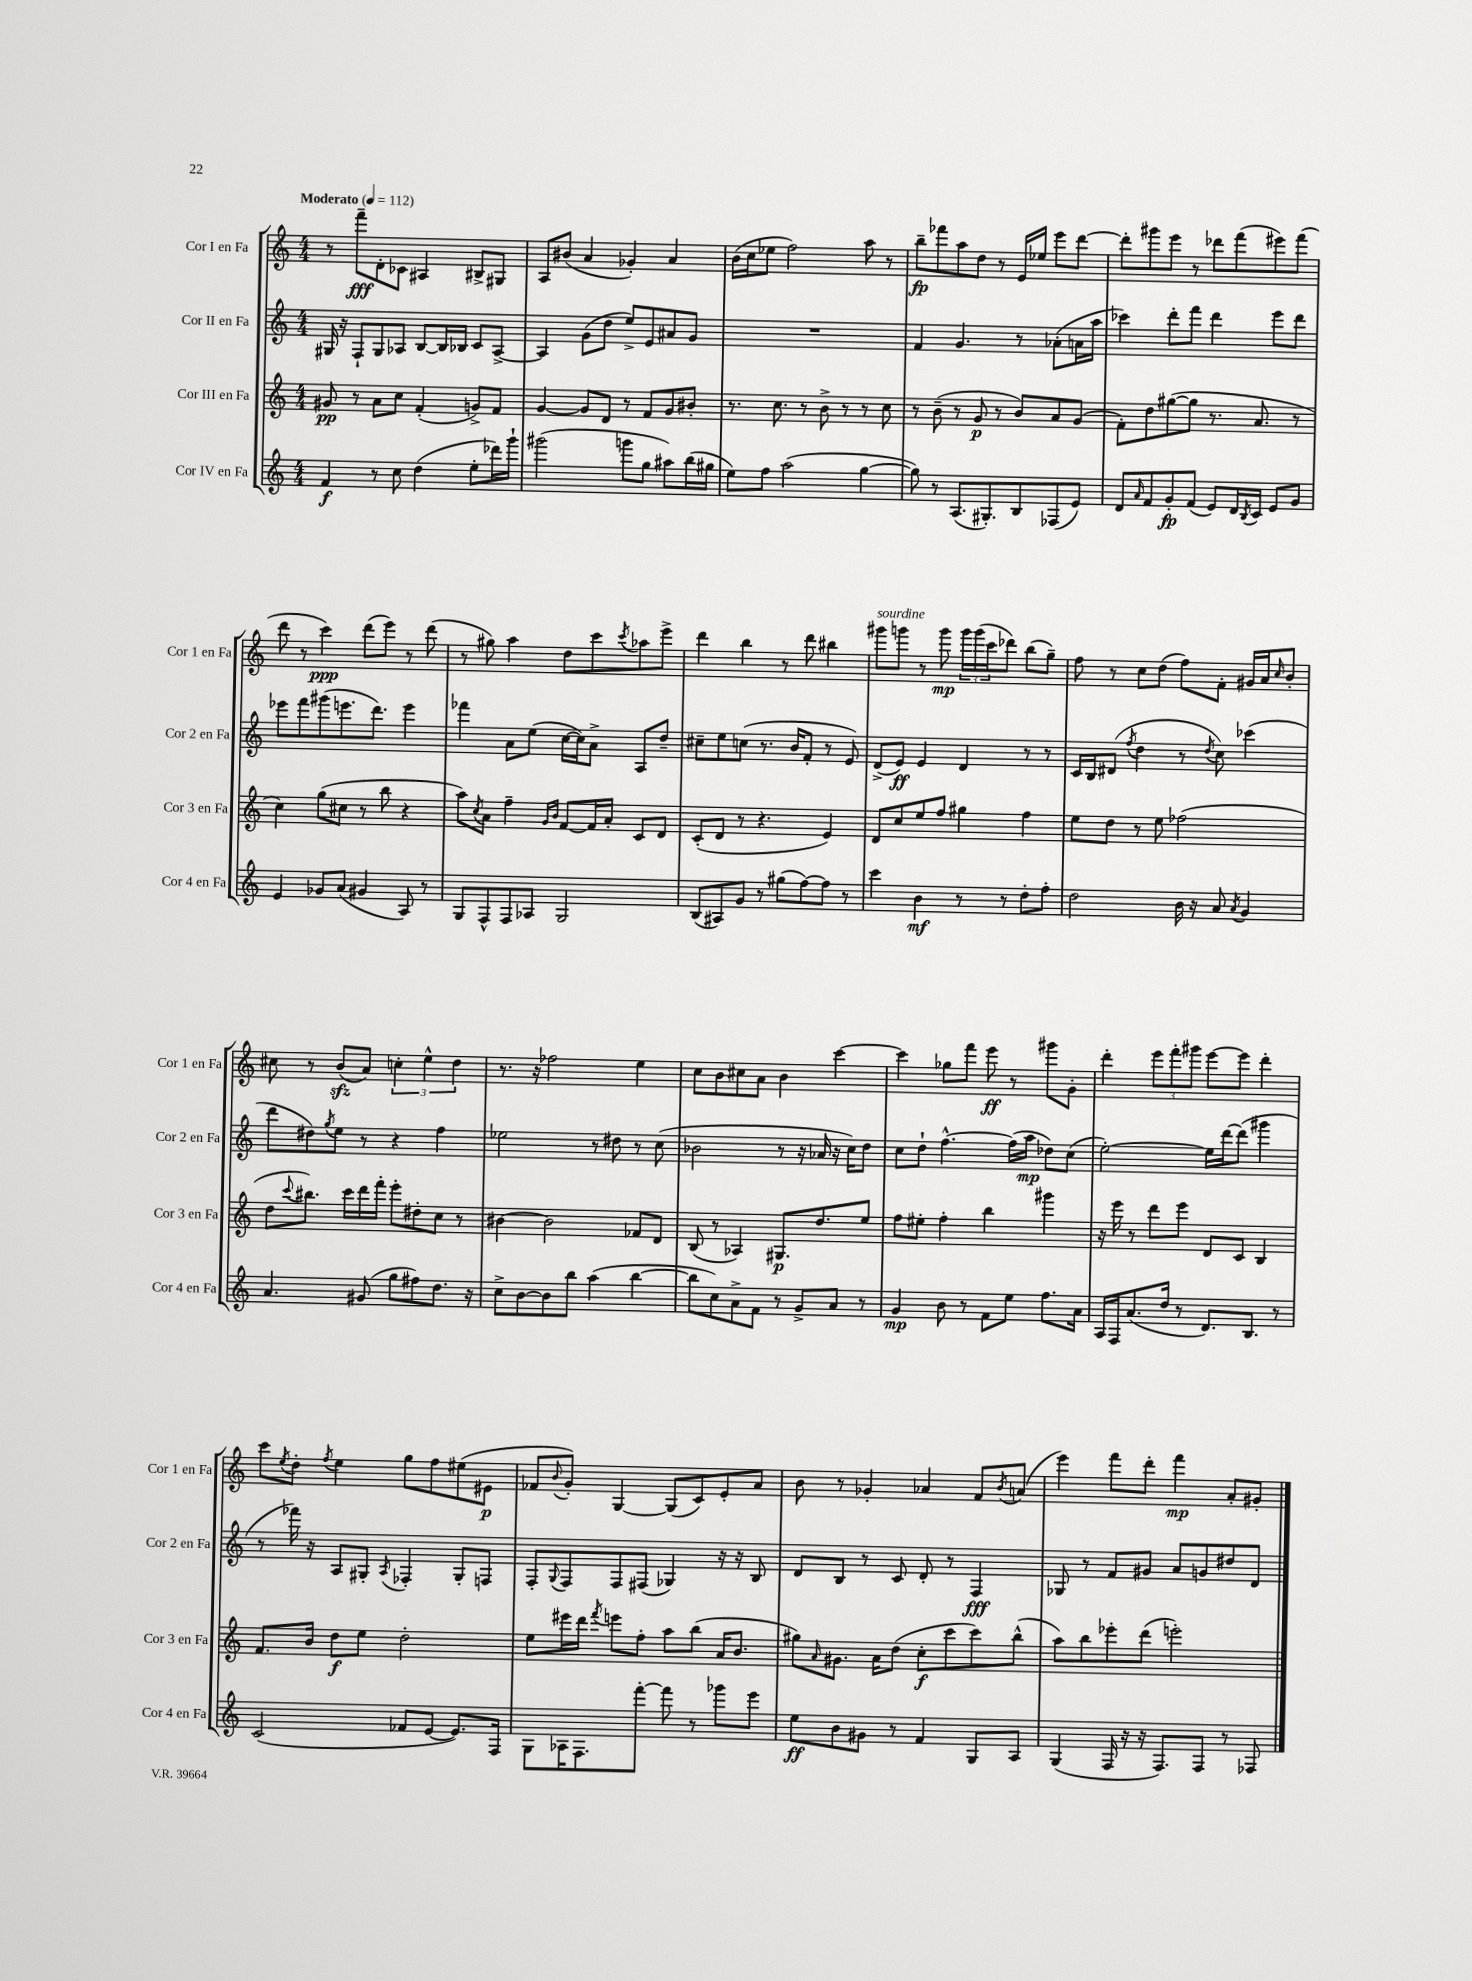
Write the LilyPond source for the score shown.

<<
\new StaffGroup <<
\new Staff = "s0" \with { instrumentName = "Cor I en Fa" shortInstrumentName = "Cor 1 en Fa" } {
    \clef treble \key c \major \numericTimeSignature \time 4/4 \tempo "Moderato" 4 = 112
    r8 f'''8--\fff d'8-. ces'8 ais4 bis8-> gis8 |
    a8 bis'8( a'4 ges'4-.) a'4 |
    b'16( c''16 ees''8 f''2) a''8 r8 |
    b''8--\fp fes'''8 a''8 d''8 r8 e'16 ees''16 e'''8 d'''8~ |
    d'''8-. gis'''8 e'''8 r8 des'''8 f'''8( eis'''8) f'''8( |
    d'''8 r8 c'''4\ppp) d'''8( e'''8) r8 d'''8( |
    r8 gis''8) a''4 d''8 c'''8 \acciaccatura { c'''8 } aes''8 e'''8-> |
    d'''4 b''4 r8 d'''8 bis''4 |
    gis'''8^\markup { \italic "sourdine" } g'''8 r8 g'''8\mp \tuplet 3/2 { g'''16 g'''16( c'''16 } des'''8) b''8( g''8--) |
    f''8 r8 c''8 d''8( f''8) f'8-. gis'16 a'16 \grace { c''16 } b'8-. |
    cis''8 r8 b'8\sfz( a'8) \tuplet 3/2 { c''4-. e''4-^ d''4 } |
    r8. r16 fes''2 e''4 |
    c''8 b'8 cis''8 a'8 b'4 c'''4~ |
    c'''4 ges''8 f'''8 e'''8\ff r8 gis'''8 g'8-. |
    d'''4-. \tuplet 3/2 { e'''8 f'''8-. gis'''8 } e'''8~ e'''8 d'''4-. |
    c'''8 \acciaccatura { e''8 } d''8-. \acciaccatura { f''8 } e''4 g''8 f''8 eis''8( eis'8\p |
    fes'8 \appoggiatura { b'8 } g'8-.) g4~ g8( c'8) e'8-. a'8 |
    b'8 r8 ges'4-. aes'4 f'8 \acciaccatura { b'8 } a'8( |
    e'''4) f'''8 d'''8-. f'''4\mp a'8-. gis'8-. \bar "|." |
}
\new Staff = "s1" \with { instrumentName = "Cor II en Fa" shortInstrumentName = "Cor 2 en Fa" } {
    \clef treble \key c \major \numericTimeSignature \time 4/4
    gis16 r16 f8-! gis8 aes8 b8~ b16 bes16 c'8 aes8~-> |
    aes4 g'8( d''8 e''8->) e'8 ais'8 g'8 |
    R1 |
    f'4 g'4. r8 aes'8-.( a'16 a''16 |
    ces'''4) d'''8-. f'''8 d'''4 e'''8 d'''8 |
    ees'''8 f'''8 gis'''8( e'''8. d'''8.) e'''4 |
    fes'''4 a'8 e''8( c''16~ c''16) a'8-> a8 d''8-- |
    cis''8-- e''8 c''8( r8. b'16 f'8-. r8 e'8) |
    d'8->( e'8\ff) e'4 d'4 r8 r8 |
    c'16 b16 dis'8( \acciaccatura { f''8 } d''4 r8 \acciaccatura { d''8 } c''8) ces'''4( |
    d'''8 dis''8) \acciaccatura { g''8 } e''8 r8 r4 f''4 |
    ees''2 r8 dis''8 r8 c''8( |
    bes'2 r8 r16 aes'16 r16 c''16) d''8 |
    c''8 d''8-! f''4.~-^ f''16( a''16\mp des''8) c''8( |
    e''2~-.) e''16 d'''16~ d'''8( gis'''4 |
    r8 fes'''16) r16 a8 gis8-. \acciaccatura { a8 } fes4-. gis8-. f8 |
    f8-. \appoggiatura { g8 } f8 f8 fis8( ges4) r16 r16 b8 |
    d'8 b8 r8 c'8 d'8-. r8 f4\fff |
    ges8 r8 f'8 gis'8 a'8 g'8 dis''8 d'8 \bar "|." |
}
\new Staff = "s2" \with { instrumentName = "Cor III en Fa" shortInstrumentName = "Cor 3 en Fa" } {
    \clef treble \key c \major \numericTimeSignature \time 4/4
    gis'8\pp r8 a'8 c''8 f'4-.( g'8->) f'8 |
    g'4~ g'8 d'8 r8 f'8 g'8 bis'8-. |
    r8. c''8. r8 b'8-> r8 r8 c''8 |
    r8 b'8--( r8 g'8\p r8 b'8) a'8 g'8( |
    f'8-.) d''8 gis''8~( gis''8 r8. a'8. r8 |
    c''4) g''8( cis''8 r8 b''8 r4 |
    a''8) \acciaccatura { c''8 } a'8 f''4-- \grace { g'16 b'16 } f'8~ f'16 a'16-. c'8 d'8 |
    c'8-.( d'8 r8 r4. e'4) |
    d'8 c''8 e''8 f''8 gis''4 f''4 |
    e''8 d''8 r8 e''8 fes''2( |
    d''8 \appoggiatura { c'''8 } bis''8.) c'''16 d'''16 f'''16-. e'''8-. dis''8-. c''8 r8 |
    bis'4~ bis'2 fes'8 d'8 |
    b8( r8 aes4) gis8.\p d''8. e''8 |
    f''8 eis''8-. f''4-. b''4 gis'''4 |
    r16 e'''16 r8 d'''8 e'''8 d'8 c'8 b4 |
    f'8. b'16 d''8\f e''8 d''2-. |
    e''8 eis'''16 d'''16 \acciaccatura { f'''8 } e'''8 f''8-. a''8 b''8( a'16 b'8. |
    gis''8) \grace { a'16 } gis'8. a'16 d''8( c''8-.\f c'''8 c'''8) b''8-^( |
    a''8) b''8 ees'''8-. d'''8( e'''2-.) \bar "|." |
}
\new Staff = "s3" \with { instrumentName = "Cor IV en Fa" shortInstrumentName = "Cor 4 en Fa" } {
    \clef treble \key c \major \numericTimeSignature \time 4/4
    f'4\f r8 c''8 d''4( e''8-. des'''16) g'''16-! |
    gis'''2( g'''8 g''8 ais''8) b''16( gis''16 |
    e''8) f''8 a''2( g''4~ |
    g''8) r8 a8.( gis8.-.) b8 fes8( e'8) |
    d'8 \grace { a'16 } f'8 g'8-.\fp f'8( e'8) d'16 \acciaccatura { b8 } c'16 e'8 g'8 |
    e'4 ges'8 a'8( gis'4 a8) r8 |
    g8 f8-^ f8 aes8 g2 |
    b8( ais8) g'8 r8 gis''8( f''8~) f''8 r8 |
    c'''4 b'4\mf r8 r8 d''8-. f''8-. |
    d''2 b'16 r16 a'8 \acciaccatura { a'8 } g'4 |
    a'4. gis'8( g''8 fis''8) d''8. r16 |
    c''8-> b'8~ b'8 b''8 a''4( b''4~ |
    b''8 c''8) a'8-> f'8 r8 g'8-> a'8 r8 |
    g'4\mp b'8 r8 f'8 e''8 f''8. a'16 |
    a16 f16 a'8.( d''16 r8 d'8.) b8. r8 |
    c'2( fes'8 e'8~ e'8.) f16 |
    g8 aes16 f8. f'''8~-. f'''8 r8 ges'''8 e'''8 |
    e''8\ff b'8 gis'8 r8 f'4 g8 a8 |
    g4( f16 r16 r16 f8.) f8 r8 fes8 \bar "|." |
}
>>
>>
\layout { \context { \Score \remove "Bar_number_engraver" } }
